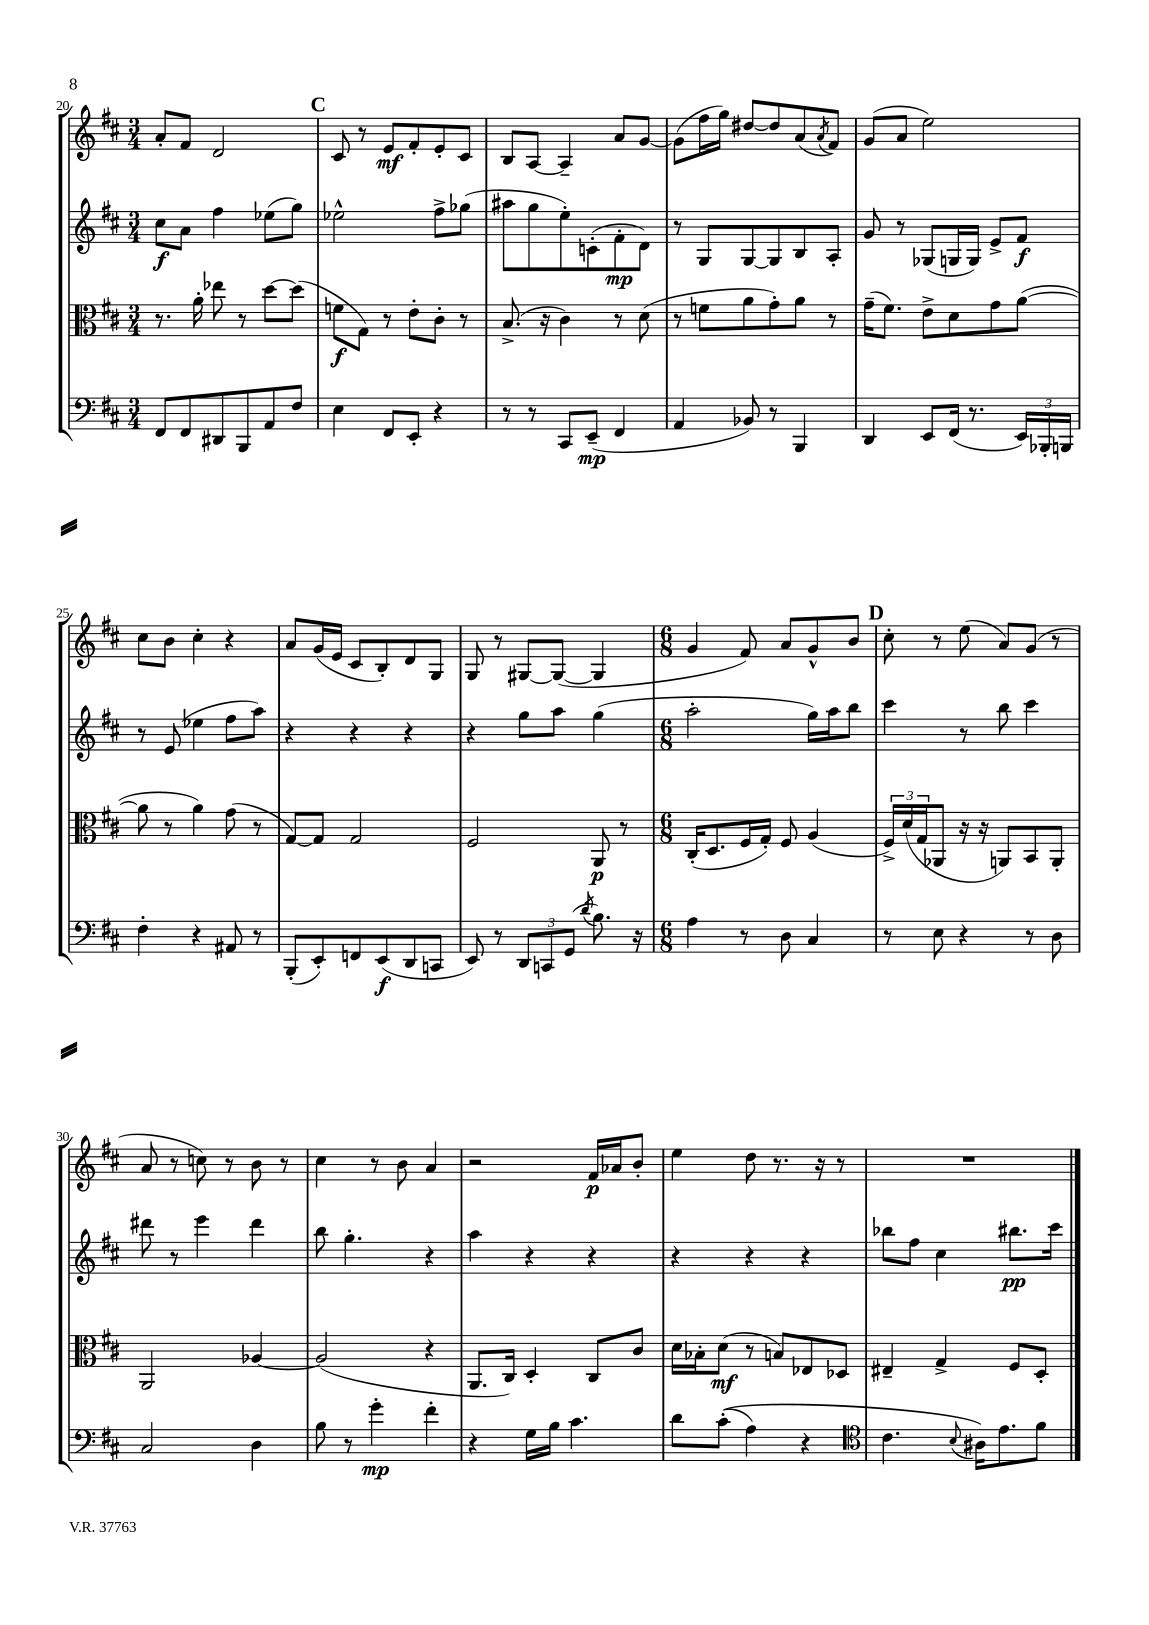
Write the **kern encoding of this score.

**kern	**kern	**kern	**kern
*staff4	*staff3	*staff2	*staff1
*clefF4	*clefC3	*clefG2	*clefG2
*k[f#c#]	*k[f#c#]	*k[f#c#]	*k[f#c#]
*M3/4	*M3/4	*M3/4	*M3/4
8FF#	8.r	8cc#	8a'
8FF#	.	8a	8f#
.	16a'	.	.
8DD#	8ee-	4ff#	2d
8BBB	8r	.	.
8AA	[8dd	(8ee-	.
8F#	(8dd]	8gg)	.
=	=	=	=
4E	8f	2ee-^^	8c#
.	8G)	.	8r
8FF#	8r	.	8e
8EE'	8e'	.	8f#'
4r	8c#'	8ff#^	8e'
.	8r	(8gg-	8c#
=	=	=	=
8r	(8.B^	8aa#	8B
8r	.	8gg	[8A
.	16r	.	.
8CC#	4c#)	8ee')	4A~]
(8EE~	.	(8c'	.
4FF#	8r	8f#'	8a
.	(8d	8d)	[8g
=	=	=	=
4AA	8r	8r	(8g]
.	8f	8G	16ff#
.	.	.	16gg)
8BB-)	8a	[8G	[8dd#
8r	8g')	8G]	8dd#]
4BBB	8a	8B	(8a
.	.	.	8qa
.	8r	8A'	8f#)
=	=	=	=
4DD	(16g~	8g	(8g
.	8.f#)	.	.
.	.	8r	8a
8EE	8e^	(8G-	2ee)
(16FF#	8d	16G	.
8.r	.	16G)	.
.	8g	8e^	.
24EE)	([8a	8f#	.
24BBB-'	.	.	.
24BBB	.	.	.
=	=	=	=
4F#'	8a]	8r	8cc#
.	8r	(8e	8b
4r	4a)	4ee-	4cc#'
8AA#	(8g	8ff#	4r
8r	8r	8aa)	.
=	=	=	=
(8BBB'	[8G)	4r	8a
8EE')	8G]	.	(16g
.	.	.	16e
8FF	2G	4r	8c#
(8EE	.	.	8B')
8DD	.	4r	8d
8CC	.	.	8G
=	=	=	=
8EE)	2F#	4r	8G
8r	.	.	8r
12DD	.	8gg	[8G#
12CC	.	.	.
.	.	8aa	(8G#_
(12GG	.	.	.
8qd	.	.	.
8.B)	8AA	(4gg	4G#]
.	8r	.	.
16r	.	.	.
=	=	=	=
*M6/8	*M6/8	*M6/8	*M6/8
4A	(16C#'	2aa'	4g
.	8.D	.	.
8r	16F#	.	8f#)
.	16G')	.	.
8D	8F#	.	8a
4C#	(4A	16gg)	8g^^
.	.	16aa	.
.	.	8bb	8b
=	=	=	=
8r	24F#^)	4ccc#	8cc#'
.	(24d	.	.
.	24G	.	.
8E	8AA-	.	8r
4r	16r	8r	(8ee
.	16r	.	.
.	8AA)	8bb	8a)
8r	8BB	4ccc#	(8g
8D	8AA'	.	8r
=	=	=	=
2C#	2AA	8ddd#	8a
.	.	8r	8r
.	.	4eee	8cc)
.	.	.	8r
4D	[4A-	4ddd#	8b
.	.	.	8r
=	=	=	=
8B	(2A-]	8bb	4cc#
8r	.	4.gg'	.
4g'	.	.	8r
.	.	.	8b
4f#'	4r	4r	4a
=	=	=	=
4r	8.AA	4aa	2r
.	16C#)	.	.
16G	4D'	4r	.
16B	.	.	.
4.c#	.	.	.
.	8C#	4r	16f#
.	.	.	16a-
.	8c#	.	8b'
=	=	=	=
8d	16d	4r	4ee
.	16B-'	.	.
&((8c#'	(8d	.	.
4A)	8r	4r	8dd
.	8B)	.	8.r
4r	8E-	4r	.
.	.	.	16r
.	8D-	.	8r
=	=	=	=
*clefC4	*	*	*
4.c#	4E#~	8bb-	2.r
.	.	8ff#	.
.	4G^	4cc#	.
8qqB	.	.	.
16A#&)	.	.	.
8.e	.	.	.
.	8F#	8.bb#	.
8f#	8D'	.	.
.	.	16ccc#	.
==	==	==	==
*-	*-	*-	*-
